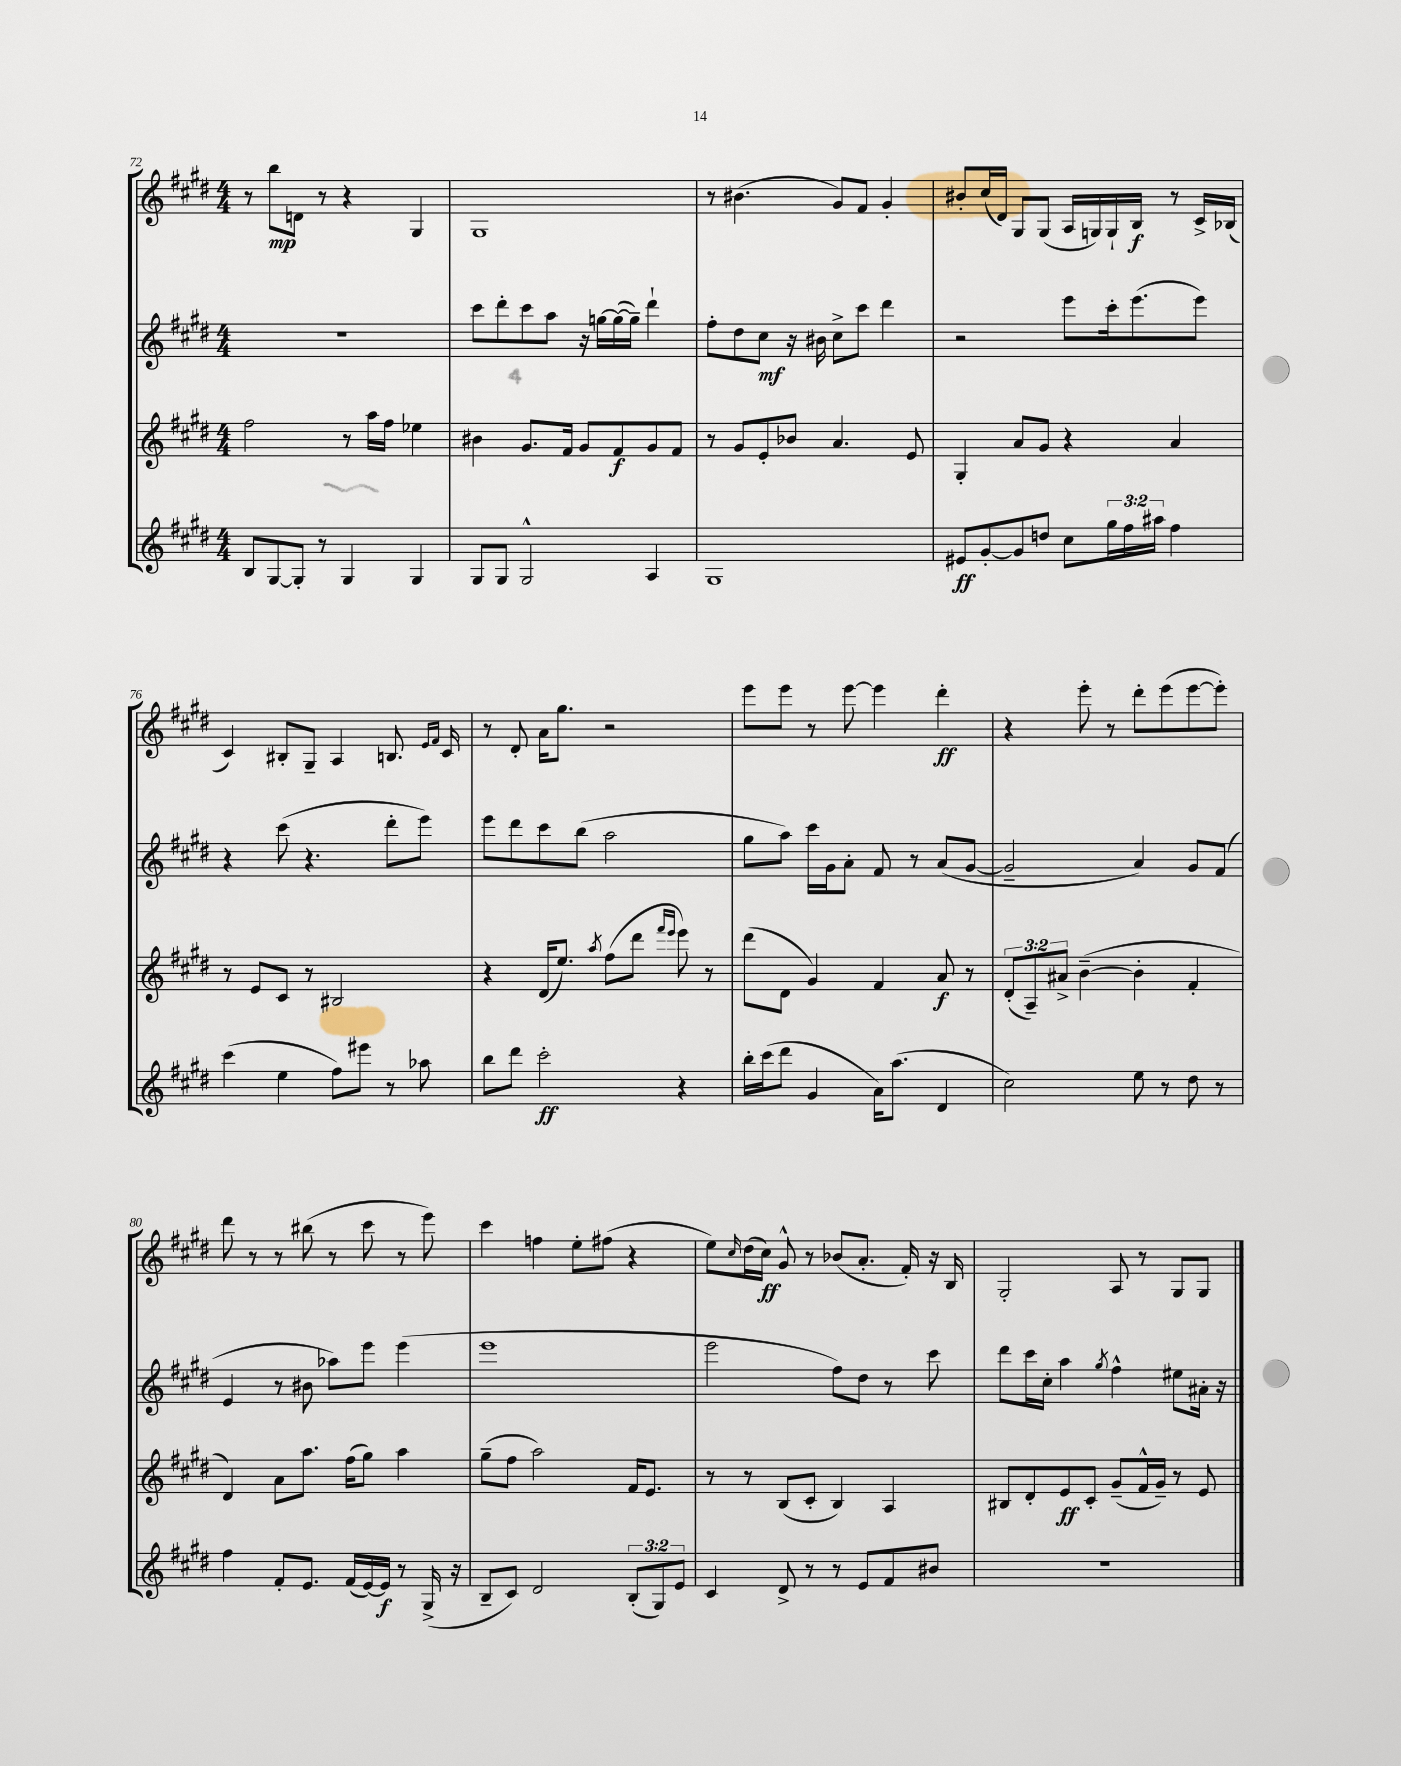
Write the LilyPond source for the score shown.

<<
\new StaffGroup <<
\new Staff = "s0" {
    \clef treble \key e \major \numericTimeSignature \time 4/4
    r8 b''8\mp d'8 r8 r4 gis4 |
    gis1 |
    r8 bis'4.( gis'8) fis'8 gis'4-. |
    bis'8-. cis''16( dis'16) gis8 gis8( a16 g16) g16-! b16\f r8 cis'16-> bes16( |
    cis'4) bis8-. gis8-- a4 b8. \grace { e'16 fis'16 } cis'16 |
    r8 dis'8-. a'16 gis''8. r2 |
    e'''8 e'''8 r8 e'''8~ e'''4 dis'''4-.\ff |
    r4 e'''8-. r8 dis'''8-. e'''8( e'''8~ e'''8-.) |
    dis'''8 r8 r8 bis''8( r8 cis'''8 r8 e'''8) |
    cis'''4 f''4 e''8-. fis''8( r4 |
    e''8) \grace { cis''16 } dis''16( cis''16\ff) gis'8-^ r8 bes'8( a'8.-. fis'16-.) r16 b16 |
    gis2-. a8 r8 gis8 gis8 \bar "|." |
}
\new Staff = "s1" {
    \clef treble \key e \major \numericTimeSignature \time 4/4
    r1 |
    cis'''8 dis'''8-. cis'''8 a''8 r16 g''16~ g''16~( g''16--) dis'''4-! |
    fis''8-. dis''8 cis''8\mf r16 bis'16 cis''8-> cis'''8 dis'''4 |
    r2 e'''8 cis'''16-. e'''8.( e'''8) |
    r4 cis'''8( r4. dis'''8-. e'''8) |
    e'''8 dis'''8 cis'''8 b''8( a''2 |
    gis''8 a''8) cis'''16 gis'16 a'8-. fis'8 r8 a'8( gis'8~ |
    gis'2-- a'4) gis'8 fis'8( |
    e'4 r8 bis'8 aes''8) e'''8 e'''4( |
    e'''1 |
    e'''2 fis''8) dis''8 r8 cis'''8 |
    dis'''8 cis'''16 cis''16-. a''4 \acciaccatura { gis''8 } fis''4-^ eis''8 ais'16-. r16 \bar "|." |
}
\new Staff = "s2" {
    \clef treble \key e \major \numericTimeSignature \time 4/4 \override Staff.TupletNumber.text = #tuplet-number::calc-fraction-text
    fis''2 r8 a''16 fis''16 ees''4 |
    bis'4 gis'8. fis'16 gis'8 fis'8\f gis'8 fis'8 |
    r8 gis'8 e'8-. bes'8 a'4. e'8 |
    gis4-. a'8 gis'8 r4 a'4 |
    r8 e'8 cis'8 r8 bis2 |
    r4 dis'16( e''8.) \acciaccatura { a''8 } fis''8( dis'''8 \grace { fis'''16 e'''16 } e'''8) r8 |
    dis'''8( dis'8 gis'4) fis'4 a'8\f r8 |
    \tuplet 3/2 { dis'8-.( a8--) ais'8-> } b'4~--( b'4-. fis'4-. |
    dis'4) a'8 a''8. fis''16( gis''8) a''4 |
    gis''8--( fis''8 a''2) fis'16 e'8. |
    r8 r8 b8( cis'8-. b4) a4 |
    bis8 dis'8-. e'8\ff cis'8-. gis'8--( fis'16-^ gis'16--) r8 e'8 \bar "|." |
}
\new Staff = "s3" {
    \clef treble \key e \major \numericTimeSignature \time 4/4 \override Staff.TupletNumber.text = #tuplet-number::calc-fraction-text
    b8 gis8~ gis8-. r8 gis4 gis4 |
    gis8 gis8 gis2-^ a4 |
    gis1 |
    eis'8\ff gis'8~-. gis'8 d''8 cis''8 \tuplet 3/2 { gis''16 fis''16 ais''16 } fis''4 |
    cis'''4( e''4 fis''8) eis'''8 r8 aes''8 |
    b''8 dis'''8 cis'''2-.\ff r4 |
    b''16-. cis'''16( dis'''8 gis'4 a'16) a''8.( dis'4 |
    cis''2) e''8 r8 dis''8 r8 |
    fis''4 fis'8-. e'8. fis'16( e'16~) e'16\f r8 gis16->( r16 |
    b8-- cis'8) dis'2 \tuplet 3/2 { b8-.( gis8) e'8 } |
    cis'4 dis'8-> r8 r8 e'8 fis'8 bis'8 |
    R1 \bar "|." |
}
>>
>>
\layout { \context { \Score currentBarNumber = #72 } }
